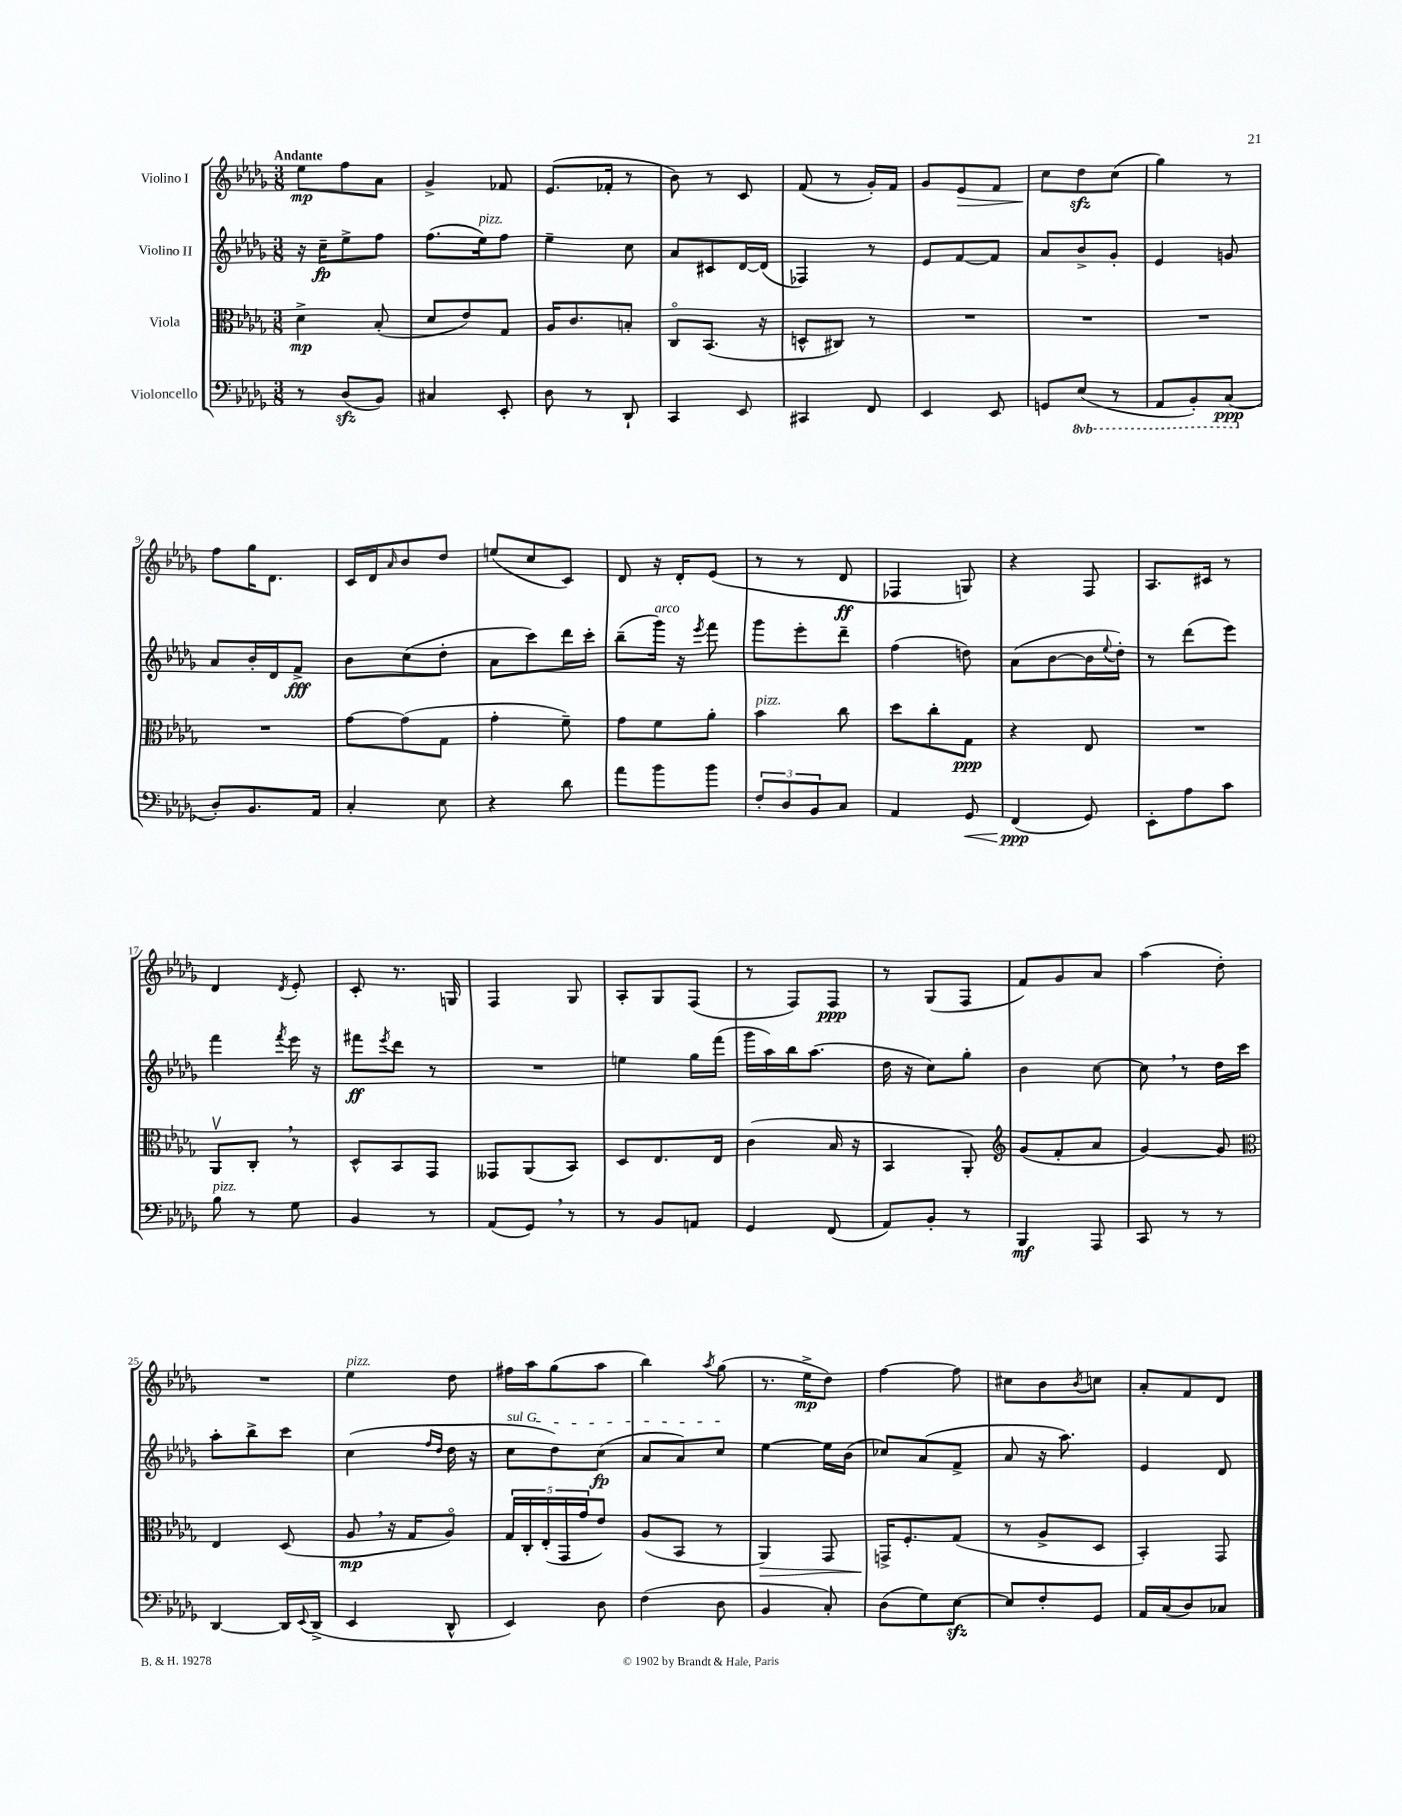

**kern	**dynam	**kern	**dynam	**kern	**dynam	**kern	**dynam
*part4	*part4	*part3	*part3	*part2	*part2	*part1	*part1
*staff4	*staff4	*staff3	*staff3	*staff2	*staff2	*staff1	*staff1
*I"Violoncello	*	*I"Viola	*	*I"Violino II	*	*I"Violino I	*
*clefF4	*	*clefC3	*	*clefG2	*	*clefG2	*
*k[b-e-a-d-g-]	*	*k[b-e-a-d-g-]	*	*k[b-e-a-d-g-]	*	*k[b-e-a-d-g-]	*
*M3/8	*	*M3/8	*	*M3/8	*	*M3/8	*
=1	=1	=1	=1	=1	=1	=1	=1
!	!	!	!	!	!	!LO:TX:a:B:t=Andante	!
8r	.	4d-^\	mp	16r	.	8ee-\L	mp
.	.	.	.	16cc~\KL	fp	.	.
(8D-zz/L	.	.	.	8ee-^\	.	8ff\	.
8BB-/J)	.	(8B-'/	.	8ff\J	.	8a-\J	.
=2	=2	=2	=2	=2	=2	=2	=2
4C#X/	.	8d-/L	.	(8.ff\L	.	4g-^/	.
.	.	8e-/)	.	.	.	.	.
!	!	!	!	!LO:TX:a:i:t=pizz.	!	!	!
.	.	.	.	16ee-\k)	.	.	.
8EE-'/	.	8G-/J	.	8ff\J	.	8f-X/	.
=3	=3	=3	=3	=3	=3	=3	=3
8D-\	.	16A-/KL	.	4ee-~\	.	(8.e-/L	.
.	.	8.c/	.	.	.	.	.
8r	.	.	.	.	.	.	.
.	.	.	.	.	.	16f-X'/Jk	.
8DD-`/	.	8Bn'/J	.	8cc\	.	8r	.
=4	=4	=4	=4	=4	=4	=4	=4
4CC/	.	8C/L	.	8a-/L	.	8b-\)	.
.	.	(8.BB-/J	.	8c#X/	.	8r	.
8EE-/	.	.	.	[16d-/L	.	8c/	.
.	.	16r	.	(16d-/JJ]	.	.	.
=5	=5	=5	=5	=5	=5	=5	=5
4CC#X/	.	8Dn^^/L	.	4F-X/)	.	(8f/	.
.	.	8C#X/J)	.	.	.	8r	.
8FF/	.	8r	.	8r	.	16g-'/LL)	.
.	.	.	.	.	.	16f/JJ	.
=6	=6	=6	=6	=6	=6	=6	=6
4EE-/	.	4.r	.	8e-/L	.	8g-/L	.
!	!	!	!	!	!	!	!LO:HP:b
.	.	.	.	[8f/	.	8e-/	>
8EE-/	.	.	.	8f/J]	.	8f/J	.
=7	=7	=7	=7	=7	=7	=7	=7
8GGn/L	.	4.r	.	8a-/L	.	8cc\L	.
*8ba	*	*	*	*	*	*	*
(8EE-/J	.	.	.	8b-^/	.	8dd-zz\	]
8r	.	.	.	8g-'/J	.	(8cc\J	.
=8	=8	=8	=8	=8	=8	=8	=8
8AAA-/L	.	4.r	.	4e-/	.	4gg-\)	.
8BBB-'/)	.	.	.	.	.	.	.
(8CC/J	ppp	.	.	8gn/	.	8r	.
!!LO:LB:g=z
=9	=9	=9	=9	=9	=9	=9	=9
*X8ba	*	*	*	*	*	*	*
8D-'/L)	.	4.r	.	8a-/L	.	8ff\L	.
8.BB-/	.	.	.	16b-'/L	.	16gg-\K	.
.	.	.	.	16d-/J	.	8.d-\J	.
.	.	.	.	8f^/J	fff	.	.
16AA-/Jk	.	.	.	.	.	.	.
=10	=10	=10	=10	=10	=10	=10	=10
4C'/	.	[8g-\L	.	8b-\L	.	16c/LL	.
.	.	.	.	.	.	16d-/J	.
.	.	.	.	.	.	16qqa-/	.
.	.	(8g-\]	.	(8cc\	.	8b-/	.
8E-\	.	8G-\J	.	8dd-'\J	.	8dd-/J	.
=11	=11	=11	=11	=11	=11	=11	=11
4r	.	4g-'\	.	8a-\L	.	(8een/L	.
.	.	.	.	8ccc\)	.	8cc/	.
8d-\	.	8f~\)	.	16ddd-\L	.	8c/J)	.
.	.	.	.	16ccc'\JJ	.	.	.
=12	=12	=12	=12	=12	=12	=12	=12
8a-\L	.	8g-\L	.	(8bb-~\L	.	8d-/	.
!	!	!	!	!LO:TX:a:i:t=arco	!	!	!
8b-\	.	8f\	.	16ggg-\Jk)	.	16r	.
.	.	.	.	16r	.	16d-'/KL	.
.	.	.	.	8qeee-/	.	.	.
8b-\J	.	8a-'\J	.	8fff\	.	(8e-/J	.
=13	=13	=13	=13	=13	=13	=13	=13
!	!	!LO:TX:a:i:t=pizz.	!	!	!	!	!
12F'/L	.	4b-\	.	8ggg-\L	.	8r	.
12D-/	.	.	.	.	.	.	.
.	.	.	.	8eee-'\	.	8r	.
12BB-/	.	.	.	.	.	.	.
8C/J	.	8cc\	.	8ddd-~\J	.	8d-/	ff
=14	=14	=14	=14	=14	=14	=14	=14
4AA-/	.	8dd-\L	.	(4ff\	.	4F-X/	.
.	.	8cc'\	.	.	.	.	.
!	!LO:HP:b	!	!	!	!	!	!
8GG-/	<	8G-\J	ppp	8ddn\)	.	8Gn/)	.
=15	=15	=15	=15	=15	=15	=15	=15
(4FF/	ppp	4r	.	(8a-\L	.	4r	.
.	.	.	.	[8b-\	.	.	.
8GG-/)	[	8E-/	.	16b-\L]	.	8F/	.
.	.	.	.	8qqee-/	.	.	.
.	.	.	.	16dd-'\JJ)	.	.	.
=16	=16	=16	=16	=16	=16	=16	=16
8EE-'\L	.	4.r	.	8r	.	8.A-/L	.
8A-\	.	.	.	(8ddd-\L	.	.	.
.	.	.	.	.	.	16c#X/Jk	.
8c\J	.	.	.	8eee-\J)	.	8r	.
!!LO:LB:g=z
=17	=17	=17	=17	=17	=17	=17	=17
!LO:TX:a:i:t=pizz.	!	!	!	!	!	!	!
8B-\	.	8AA-v/L	.	4fff\	.	4d-/	.
8r	.	8C',/J	.	.	.	.	.
.	.	.	.	8qfff/	.	8qd-/	.
8G-\	.	8r	.	16eee-\	.	8e-'/	.
.	.	.	.	16r	.	.	.
=18	=18	=18	=18	=18	=18	=18	=18
4BB-/	.	8D-^^/L	.	8fff#X\L	ff	8c'/	.
.	.	.	.	8qeee-/	.	.	.
.	.	8BB-/	.	8ddd-\J	.	8.r	.
8r	.	8GG-/J	.	8r	.	.	.
.	.	.	.	.	.	16Gn/	.
=19	=19	=19	=19	=19	=19	=19	=19
(8AA-/L	.	8GG--X/L	.	4.r	.	4F/	.
8GG-,/J)	.	(8AA-/	.	.	.	.	.
8r	.	8BB-/J)	.	.	.	8G-/	.
=20	=20	=20	=20	=20	=20	=20	=20
8r	.	8D-/L	.	4een\	.	8A-'/L	.
8BB-/L	.	8.E-/	.	.	.	8G-/	.
8AAn/J	.	.	.	16gg-\LL	.	(8F/J	.
.	.	16E-/Jk	.	(16fff\JJ	.	.	.
=21	=21	=21	=21	=21	=21	=21	=21
4GG-/	.	(4c\	.	16ggg-\LL	.	8r	.
.	.	.	.	16aa-\)	.	.	.
.	.	.	.	16bb-\J	.	8F/L)	.
.	.	.	.	(8.aa-\J	.	.	.
(8FF/	.	16B-/	.	.	.	8F/J	ppp
.	.	16r	.	.	.	.	.
=22	=22	=22	=22	=22	=22	=22	=22
8AA-/L)	.	4BB-/	.	16dd-\	.	8r	.
.	.	.	.	16r	.	.	.
8BB-'/J	.	.	.	8cc\L)	.	(8G-/L	.
8r	.	8AA-'/)	.	8gg-'\J	.	8F/J	.
=23	=23	=23	=23	=23	=23	=23	=23
*	*	*clefG2	*	*	*	*	*
4BBB-/	mf	(8g-/L	.	4b-\	.	8f/L)	.
.	.	8f'/	.	.	.	8g-/	.
8AAA-/	.	8a-/J	.	[8cc\	.	8a-/J	.
=24	=24	=24	=24	=24	=24	=24	=24
8CC/	.	[4g-/)	.	8cc,\]	.	(4aa-\	.
8r	.	.	.	8r	.	.	.
8r	.	8g-/]	.	16dd-\LL	.	8dd-'\)	.
.	.	.	.	16ccc\JJ	.	.	.
!!LO:LB:g=z
=25	=25	=25	=25	=25	=25	=25	=25
*	*	*clefC3	*	*	*	*	*
[4DD-/	.	4E-/	.	8aa-'\L	.	4.r	.
.	.	.	.	8bb-^\	.	.	.
16DD-/LL]	.	(8D-/	.	8ccc\J	.	.	.
8qqEE-/	.	.	.	.	.	.	.
(16DD-^/JJ	.	.	.	.	.	.	.
=26	=26	=26	=26	=26	=26	=26	=26
!	!	!	!	!	!	!LO:TX:a:i:t=pizz.	!
4EE-/	.	8A-,/	mp	(4cc\	.	4ee-\	.
.	.	16r	.	.	.	.	.
.	.	16G-/KL	.	.	.	.	.
.	.	.	.	16qqff/LL	.	.	.
.	.	.	.	16qqdd-/JJ	.	.	.
8DD-^^/	.	8A-/J)	.	16dd-\	.	8dd-\	.
.	.	.	.	16r	.	.	.
=27	=27	=27	=27	=27	=27	=27	=27
!	!	!	!	!LO:TX:a:i:t=sul G	!	!	!
4EE-/)	.	20G-/LL	.	8cc\L	.	16ff#X\LL	.
.	.	20C'/	.	.	.	.	.
.	.	.	.	.	.	16aa-\J	.
.	.	(20E-'/	.	.	.	.	.
.	.	.	.	8dd-\)	.	(8gg-\	.
.	.	20GG-/	.	.	.	.	.
.	.	20g-/J	.	.	.	.	.
8D-\	.	8e-/J)	.	(8cc\J	fp	8aa-\J	.
=28	=28	=28	=28	=28	=28	=28	=28
(4F\	.	(8A-/L	.	8a-/L	.	4bb-\)	.
.	.	8BB-/J	.	8a-/)	.	.	.
.	.	.	.	.	.	8qaa-/	.
8D-\	.	8r	.	8cc/J	.	(8gg-\	.
=29	=29	=29	=29	=29	=29	=29	=29
!	!	!	!LO:HP:b	!	!	!	!
4BB-/	.	4AA-/)	>	[4ee-\	.	8.r	.
.	.	.	.	.	.	16ee-^\KL	mp
8C'/)	.	8GG-/	.	16ee-\LL]	.	8dd-\J)	.
.	.	.	.	(16b-\JJ	.	.	.
=30	=30	=30	=30	=30	=30	=30	=30
(8D-\L	.	16GGn^/KL	.	8cc-X/L)	.	[4ff\	.
.	.	8.F'/	]	.	.	.	.
8G-\)	.	.	.	(8a-/	.	.	.
[8E-zz\J	.	(8G-/J	.	8f^/J	.	8ff\]	.
=31	=31	=31	=31	=31	=31	=31	=31
8E-/L]	.	8r	.	8a-/	.	8cc#X\L	.
8F'/	.	8A-^/L	.	16r	.	8b-\	.
.	.	.	.	8.aa-\)	.	.	.
.	.	.	.	.	.	8qb-/	.
8GG-/J	.	8D-/J	.	.	.	8ccn\J	.
=32	=32	=32	=32	=32	=32	=32	=32
16AA-/LL	.	4BB-'/)	.	4e-/	.	8a-'/L	.
(16C/J	.	.	.	.	.	.	.
8D-/)	.	.	.	.	.	8f/	.
8C-X/J	.	8GG-/	.	8d-/	.	8d-/J	.
==	==	==	==	==	==	==	==
*-	*-	*-	*-	*-	*-	*-	*-
